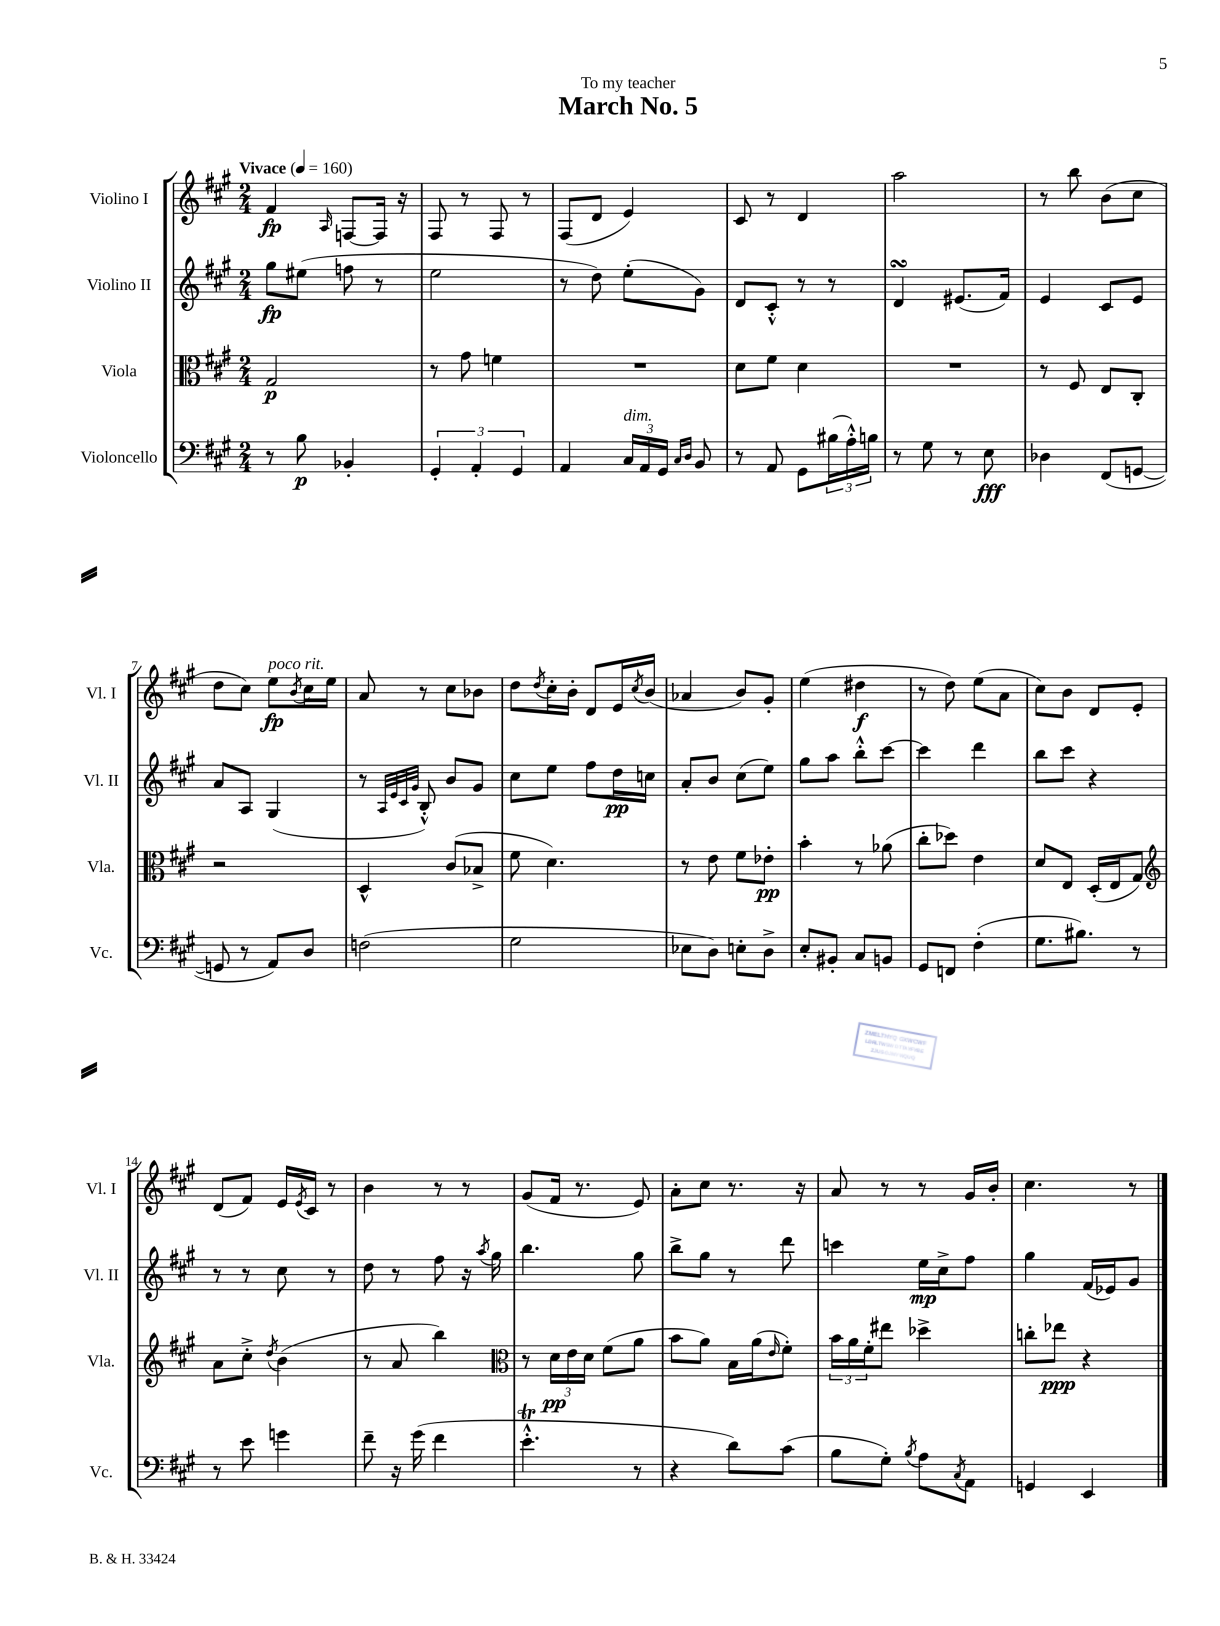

**kern	**kern	**kern	**kern
*staff4	*staff3	*staff2	*staff1
*clefF4	*clefC3	*clefG2	*clefG2
*k[f#c#g#]	*k[f#c#g#]	*k[f#c#g#]	*k[f#c#g#]
*M2/4	*M2/4	*M2/4	*M2/4
*MM160	*MM160	*MM160	*MM160
8r	2G#/	8gg#\L	4f#/
8B\	.	(8ee#\J	.
.	.	.	16qqA/
4BB-'/	.	8ff\	[8F/L
.	.	8r	16F/]Jk
.	.	.	16r
=	=	=	=
6GG#'/	8r	2ee\	8F#/
.	8g#\	.	8r
6AA'/	.	.	.
.	4f\	.	8F#/
6GG#/	.	.	.
.	.	.	8r
=	=	=	=
4AA/	2r	8r	(8F#/L
.	.	8dd\)	8d/J
24C#/LL	.	(8ee'\L	4e/)
24AA/	.	.	.
24GG#/JJ	.	.	.
16qqC#/LL	.	.	.
16qqD/JJ	.	.	.
8BB/	.	8g#\J)	.
=	=	=	=
8r	8d\L	8d/L	8c#/
8AA/	8f#\J	8c#'^^/J	8r
8GG#\L	4d\	8r	4d/
(24B#\L	.	8r	.
24A'^^\)	.	.	.
24B\JJ	.	.	.
=	=	=	=
8r	2r	4d/	2aa\
8G#\	.	.	.
8r	.	(8.e#/L	.
8E\	.	.	.
.	.	16f#/Jk)	.
=	=	=	=
4D-\	8r	4e/	8r
.	8F#/	.	8bb\
(8FF#/L	8E/L	8c#/L	(8b\L
[8GG/J	8C#'/J	8e/J	8cc#\J
=	=	=	=
8GG/]	2r	8a/L	8dd\L
8r	.	8A/J	8cc#\J)
8AA/L)	.	(4G#/	8ee\L
.	.	.	8qb/
8D/J	.	.	16cc#\L
.	.	.	16ee\JJ
=	=	=	=
(2F\	4D^^/	8r	8a/
.	.	32qqA/LLL	.
.	.	32qqe/	.
.	.	32qqc#/	.
.	.	32qqg#/JJJ	.
.	.	8B'^^/)	8r
.	(8c#/L	8b/L	8cc#\L
.	8B-^/J	8g#/J	8b-\J
=	=	=	=
2G#\	8f#\	8cc#\L	8dd\L
.	.	.	8qdd/
.	4.d\)	8ee\J	16cc#'\L
.	.	.	16b'\JJ
.	.	8ff#\L	8d/L
.	.	16dd\L	16e/L
.	.	.	8qcc#/
.	.	16cc\JJ	(16b/JJ
=	=	=	=
8E-\L	8r	8a'/L	4a-/
8D\J)	8e\	8b/J	.
8E'\L	8f#\L	(8cc#\L	8b/L)
8D^\J	8e-'\J	8ee\J)	8g#'/J
=	=	=	=
8E'/L	4b'\	8gg#\L	(4ee\
8BB#'/J	.	8aa\J	.
8C#/L	8r	8bb'^^\L	4dd#\
8BB/J	(8a-\	[8ccc#\J	.
=	=	=	=
8GG#/L	8cc#'\L	4ccc#\]	8r
8FF/J	8dd-\J)	.	8dd\)
(4F#'\	4e\	4ddd\	(8ee\L
.	.	.	8a\J
=	=	=	=
8.G#\L	8d/L	8bb\L	8cc#\L)
.	8E/J	8ccc#\J	8b\J
8.B#\J)	.	.	.
.	(16D'/LL	4r	8d/L
.	16E/J	.	.
8r	8G#/J)	.	8e'/J
=	=	=	=
*	*clefG2	*	*
8r	8a\L	8r	(8d/L
8e\	8cc#'^\J	8r	8f#/J)
.	8qdd/	.	.
4g\	(4b\	8cc#\	16e/LL
.	.	.	8qe/
.	.	.	16c#/JJ
.	.	8r	8r
=	=	=	=
8f#~\	8r	8dd\	4b\
16r	8a/	8r	.
(16g#\	.	.	.
4f#\	4bb\)	8ff#\	8r
.	.	16r	8r
.	.	8qaa/	.
.	.	16gg#\	.
=	=	=	=
*	*clefC3	*	*
4.e'^^\	8r	4.bb\	(8g#/L
.	24d\LL	.	16f#/Jk
.	24e\	.	.
.	.	.	8.r
.	24d\JJ	.	.
.	(8f#\L	.	.
8r	8a\J	8gg#\	8e/)
=	=	=	=
4r	8b\L	8bb^\L	8a'\L
.	8a\J)	8gg#\J	8cc#\J
8d\L)	16B\LL	8r	8.r
.	(16a\J	.	.
.	16qqe/	.	.
(8c#\J	8f#'\J)	8ddd\	.
.	.	.	16r
=	=	=	=
8B\L	24b\LL	4ccc\	8a/
.	24a\	.	.
.	24f#'\J	.	.
8G#'\J)	8ee#\J	.	8r
8qB/	.	.	.
8A\L	4dd-^\	16ee\LL	8r
.	.	16cc#^\J	.
8qC#/	.	.	.
8AA\J	.	8ff#\J	16g#/LL
.	.	.	16b'/JJ
=	=	=	=
4GG/	8cc'\L	4gg#\	4.cc#\
.	8ee-\J	.	.
4EE/	4r	(16f#/LL	.
.	.	16e-/J)	.
.	.	8g#/J	8r
==	==	==	==
*-	*-	*-	*-
